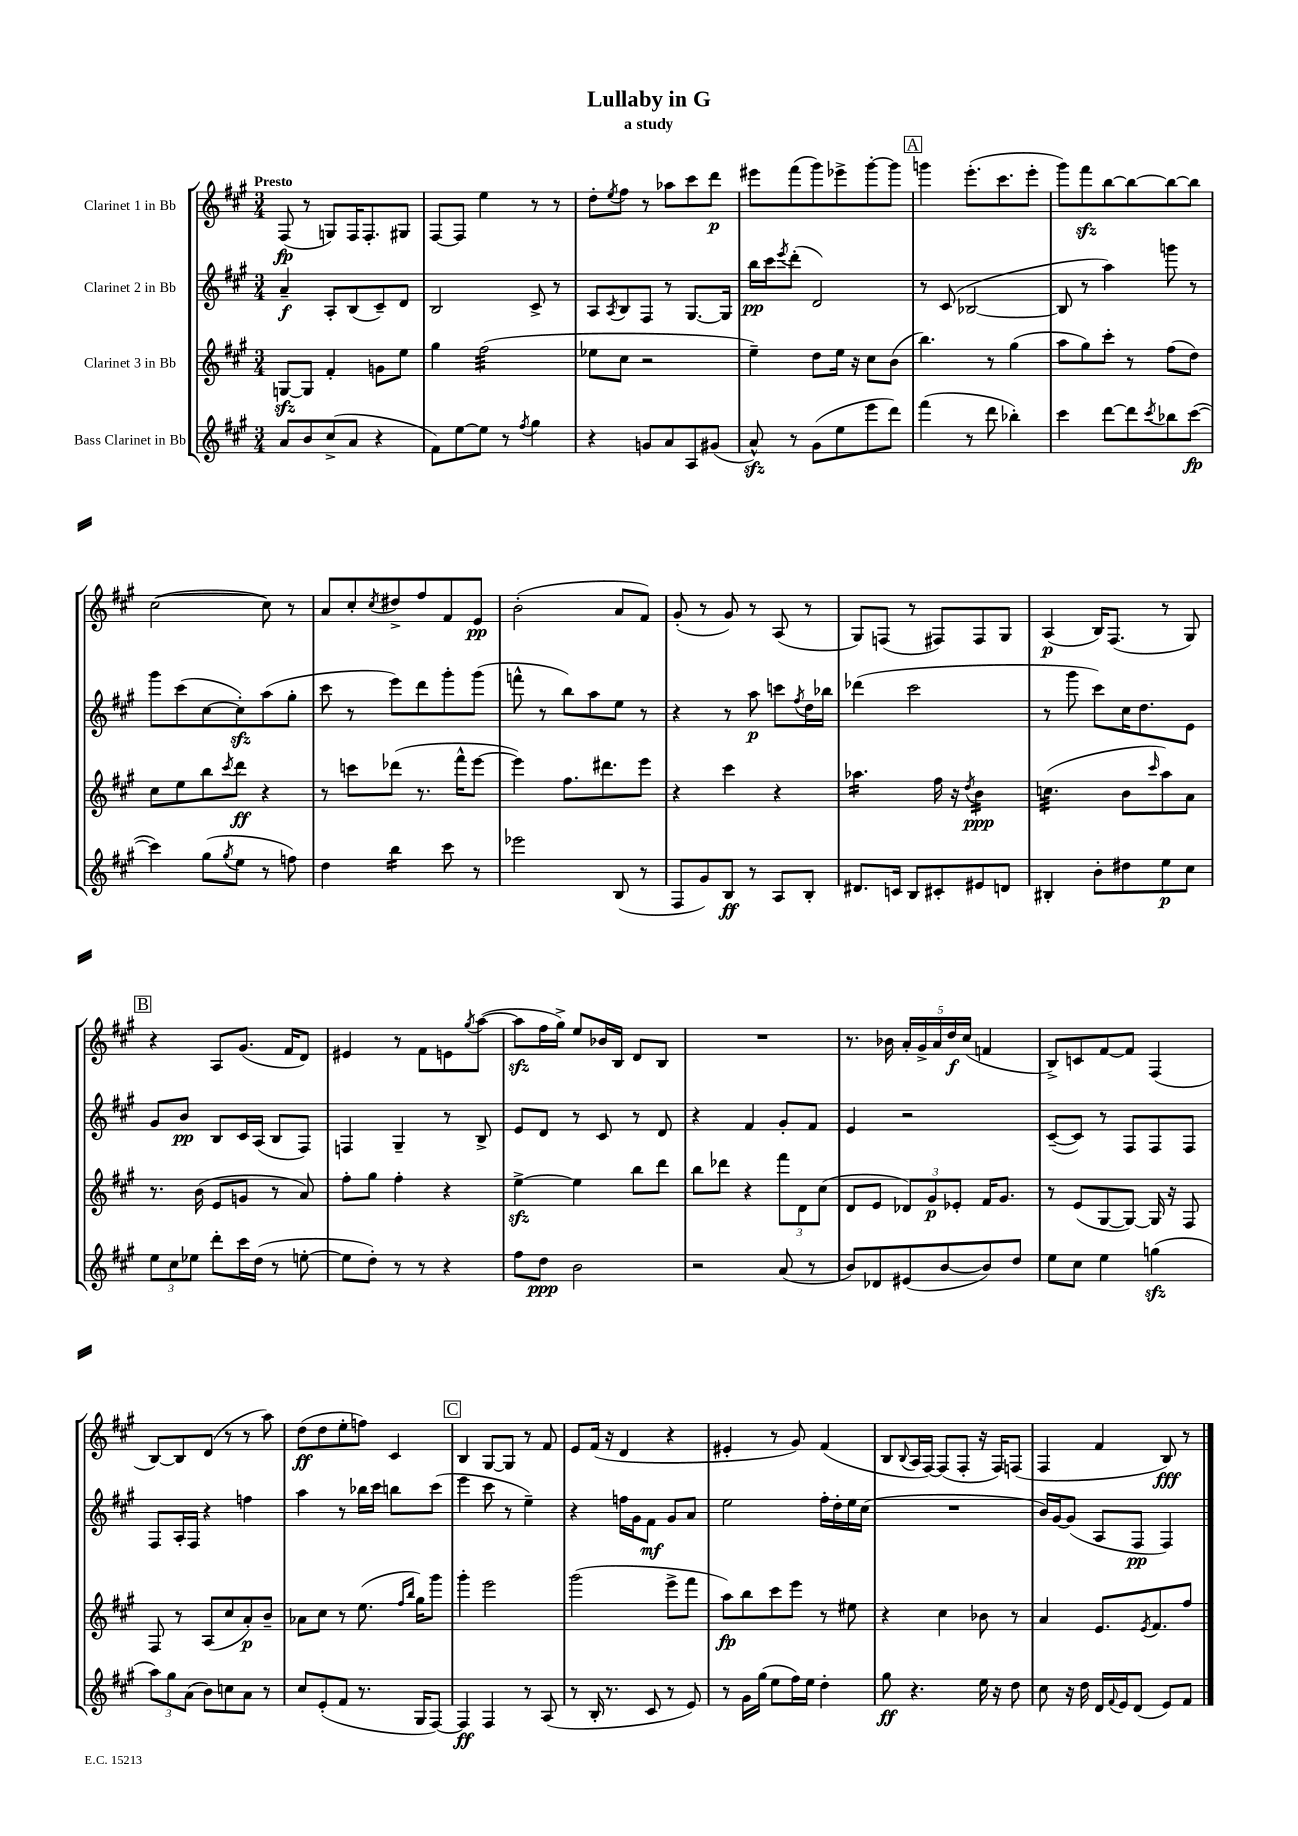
\header { title = "Lullaby in G" subtitle = "a study" }
<<
\new StaffGroup <<
\new Staff = "s0" \with { instrumentName = "Clarinet 1 in Bb" } {
    \clef treble \key a \major \numericTimeSignature \time 3/4 \tempo "Presto"
    fis8\fp( r8 g8) fis16 fis8.-. gis8 |
    fis8~ fis8 e''4 r8 r8 |
    d''8-. \acciaccatura { e''8 } fis''8 r8 aes''8 cis'''8 d'''8\p |
    eis'''8 fis'''8( gis'''8) ees'''8-> gis'''8~-. gis'''8 |
    \mark \markup { \box "A" } g'''4 e'''8.-.( cis'''8. e'''8-. |
    gis'''8) fis'''8\sfz b''8~ b''8~ b''8~ b''8 |
    cis''2~( cis''8) r8 |
    a'8 cis''8-. \acciaccatura { cis''8 } dis''8-> fis''8 fis'8 e'8\pp |
    b'2-.( a'8 fis'8) |
    gis'8-.( r8 gis'8) r8 a8( r8 |
    gis8) f8( r8 fis8) fis8 gis8 |
    a4\p( b16) fis8.( r8 gis8) |
    \mark \markup { \box "B" } r4 a8 gis'8.( fis'16 d'8) |
    eis'4 r8 fis'8 e'8 \acciaccatura { gis''8 } a''8~( |
    a''8\sfz fis''16 gis''16->) e''8 bes'16 b16 d'8 b8 |
    R2. |
    r8. bes'16 \tuplet 5/4 { a'16-. gis'16-> a'16 d''16\f cis''16( } f'4 |
    b8->) c'8 fis'8~ fis'8 fis4( |
    b8~) b8 d'8( r8 r8 a''8) |
    d''8\ff( d''8 e''8-. f''8) cis'4 |
    \mark \markup { \box "C" } b4 gis8~ gis8 r8 fis'8 |
    e'8 fis'16( r16 d'4 r4 |
    eis'4-. r8 gis'8) fis'4( |
    b8 \appoggiatura { b8 } a16 fis16~) fis8( fis8-. r16 fis16) f8( |
    fis4 fis'4 b8\fff) r8 \bar "|." |
}
\new Staff = "s1" \with { instrumentName = "Clarinet 2 in Bb" } {
    \clef treble \key a \major \numericTimeSignature \time 3/4
    a'4--\f a8-. b8( cis'8--) d'8 |
    b2 cis'8-> r8 |
    a8 \acciaccatura { a8 } b8 fis8 r8 gis8.~ gis16 |
    b''16\pp cis'''16 \acciaccatura { e'''8 } d'''8-.( d'2) |
    \mark \markup { \box "A" } r8 cis'8( bes2~ |
    bes8 r8 a''4) g'''8 r8 |
    gis'''8 cis'''8( cis''8~ cis''8-.\sfz) a''8( gis''8-. |
    cis'''8 r8 e'''8) d'''8 gis'''8-. gis'''8( |
    f'''8-^ r8 b''8) a''8 e''8 r8 |
    r4 r8 a''8\p c'''8 \acciaccatura { fis''8 } d''16 bes''16 |
    des'''4( cis'''2 |
    r8 gis'''8 cis'''8) cis''16 d''8. e'8 |
    \mark \markup { \box "B" } gis'8 b'8\pp b8 cis'16 a16( b8 fis8) |
    f4 gis4-- r8 b8-> |
    e'8 d'8 r8 cis'8 r8 d'8 |
    r4 fis'4 gis'8-. fis'8 |
    e'4 r2 |
    cis'8~--( cis'8) r8 fis8 fis8 fis8 |
    fis8 a16-. fis16 r4 f''4 |
    a''4 r8 bes''16 cis'''16 b''8 cis'''8( |
    \mark \markup { \box "C" } e'''4 cis'''8 r8 e''4--) |
    r4 f''16 gis'16 fis'8\mf gis'8 a'8 |
    e''2 fis''16-. d''16-. e''16 cis''16( |
    R2. |
    b'16) gis'16~ gis'8( a8 fis8\pp fis4) \bar "|." |
}
\new Staff = "s2" \with { instrumentName = "Clarinet 3 in Bb" } {
    \clef treble \key a \major \numericTimeSignature \time 3/4
    g8~\sfz g8 fis'4-. g'8 e''8 |
    gis''4 fis''2:32( |
    ees''8 cis''8 r2 |
    e''4--) d''8 e''16 r16 cis''8 b'8( |
    \mark \markup { \box "A" } b''4.) r8 gis''4( |
    a''8 gis''8) cis'''8-. r8 fis''8( d''8) |
    cis''8 e''8 b''8 \acciaccatura { cis'''8 } d'''8\ff r4 |
    r8 c'''8 des'''8( r8. fis'''16-^ e'''8~ |
    e'''4) fis''8. dis'''8. e'''8 |
    r4 cis'''4 r4 |
    aes''4.:16 fis''16 r16 \acciaccatura { d''8 } b'4:16\ppp |
    c''4.:32( b'8 \grace { cis'''16 } a''8) a'8 |
    \mark \markup { \box "B" } r8. b'16( e'8 g'8 r8 a'8) |
    fis''8-. gis''8 fis''4-. r4 |
    e''4~->\sfz e''4 b''8 d'''8 |
    b''8 des'''8 r4 \tuplet 3/2 { fis'''8 d'8 cis''8( } |
    d'8 e'8 \tuplet 3/2 { des'8) gis'8\p ees'8-. } fis'16 gis'8. |
    r8 e'8( gis8~ gis8~) gis16 r16 fis8 |
    fis8 r8 a8( cis''8 a'8-.\p) b'8-- |
    aes'8 cis''8 r8 e''8.( \grace { fis''16 b''16 } gis''16) gis'''8 |
    \mark \markup { \box "C" } gis'''4-. e'''2 |
    gis'''2( e'''8-> fis'''8 |
    a''8\fp) b''8 cis'''8 e'''8 r8 eis''8 |
    r4 cis''4 bes'8 r8 |
    a'4 e'8. \acciaccatura { e'8 } fis'8. fis''8 \bar "|." |
}
\new Staff = "s3" \with { instrumentName = "Bass Clarinet in Bb" } {
    \clef treble \key a \major \numericTimeSignature \time 3/4
    a'8 b'8 cis''8->( a'8 r4 |
    fis'8) e''8~ e''8 r8 \acciaccatura { fis''8 } gis''4 |
    r4 g'8 a'8 a8 gis'8( |
    a'8-^\sfz) r8 gis'8( e''8 e'''8 d'''8) |
    \mark \markup { \box "A" } fis'''4( r8 d'''8 bes''4-.) |
    cis'''4 d'''8~ d'''8 \acciaccatura { cis'''8 } bes''8 cis'''8~\fp( |
    cis'''4) gis''8( \acciaccatura { gis''8 } e''8 r8 f''8) |
    d''4 b''4:16 cis'''8 r8 |
    ees'''2 b8( r8 |
    fis8 gis'8) b8\ff r8 a8 b8-. |
    dis'8. c'16 b8 cis'8-. eis'8 d'8 |
    bis4-. b'8-. dis''8 e''8\p cis''8 |
    \mark \markup { \box "B" } \tuplet 3/2 { e''8 cis''8 ees''8 } d'''8-. cis'''16 d''16( r8 e''8~-. |
    e''8 d''8-.) r8 r8 r4 |
    fis''8 d''8\ppp b'2 |
    r2 a'8( r8 |
    b'8) des'8 eis'8( b'8~ b'8) d''8 |
    e''8 cis''8 e''4 g''4\sfz( |
    \tuplet 3/2 { a''8) gis''8 a'8( } b'8) c''8 a'8 r8 |
    cis''8 e'8-.( fis'8 r8. gis16 fis8~) |
    \mark \markup { \box "C" } fis4\ff fis4 r8 a8( |
    r8 b16-. r8. cis'8 r8 e'8) |
    r8 gis'16 gis''16( e''8 fis''16) e''16 d''4-. |
    gis''8\ff r4. e''16 r16 d''8 |
    cis''8 r16 d''16 d'16 \appoggiatura { fis'8 } e'16 d'8( e'8) fis'8 \bar "|." |
}
>>
>>
\layout { \context { \Score \remove "Bar_number_engraver" } }
